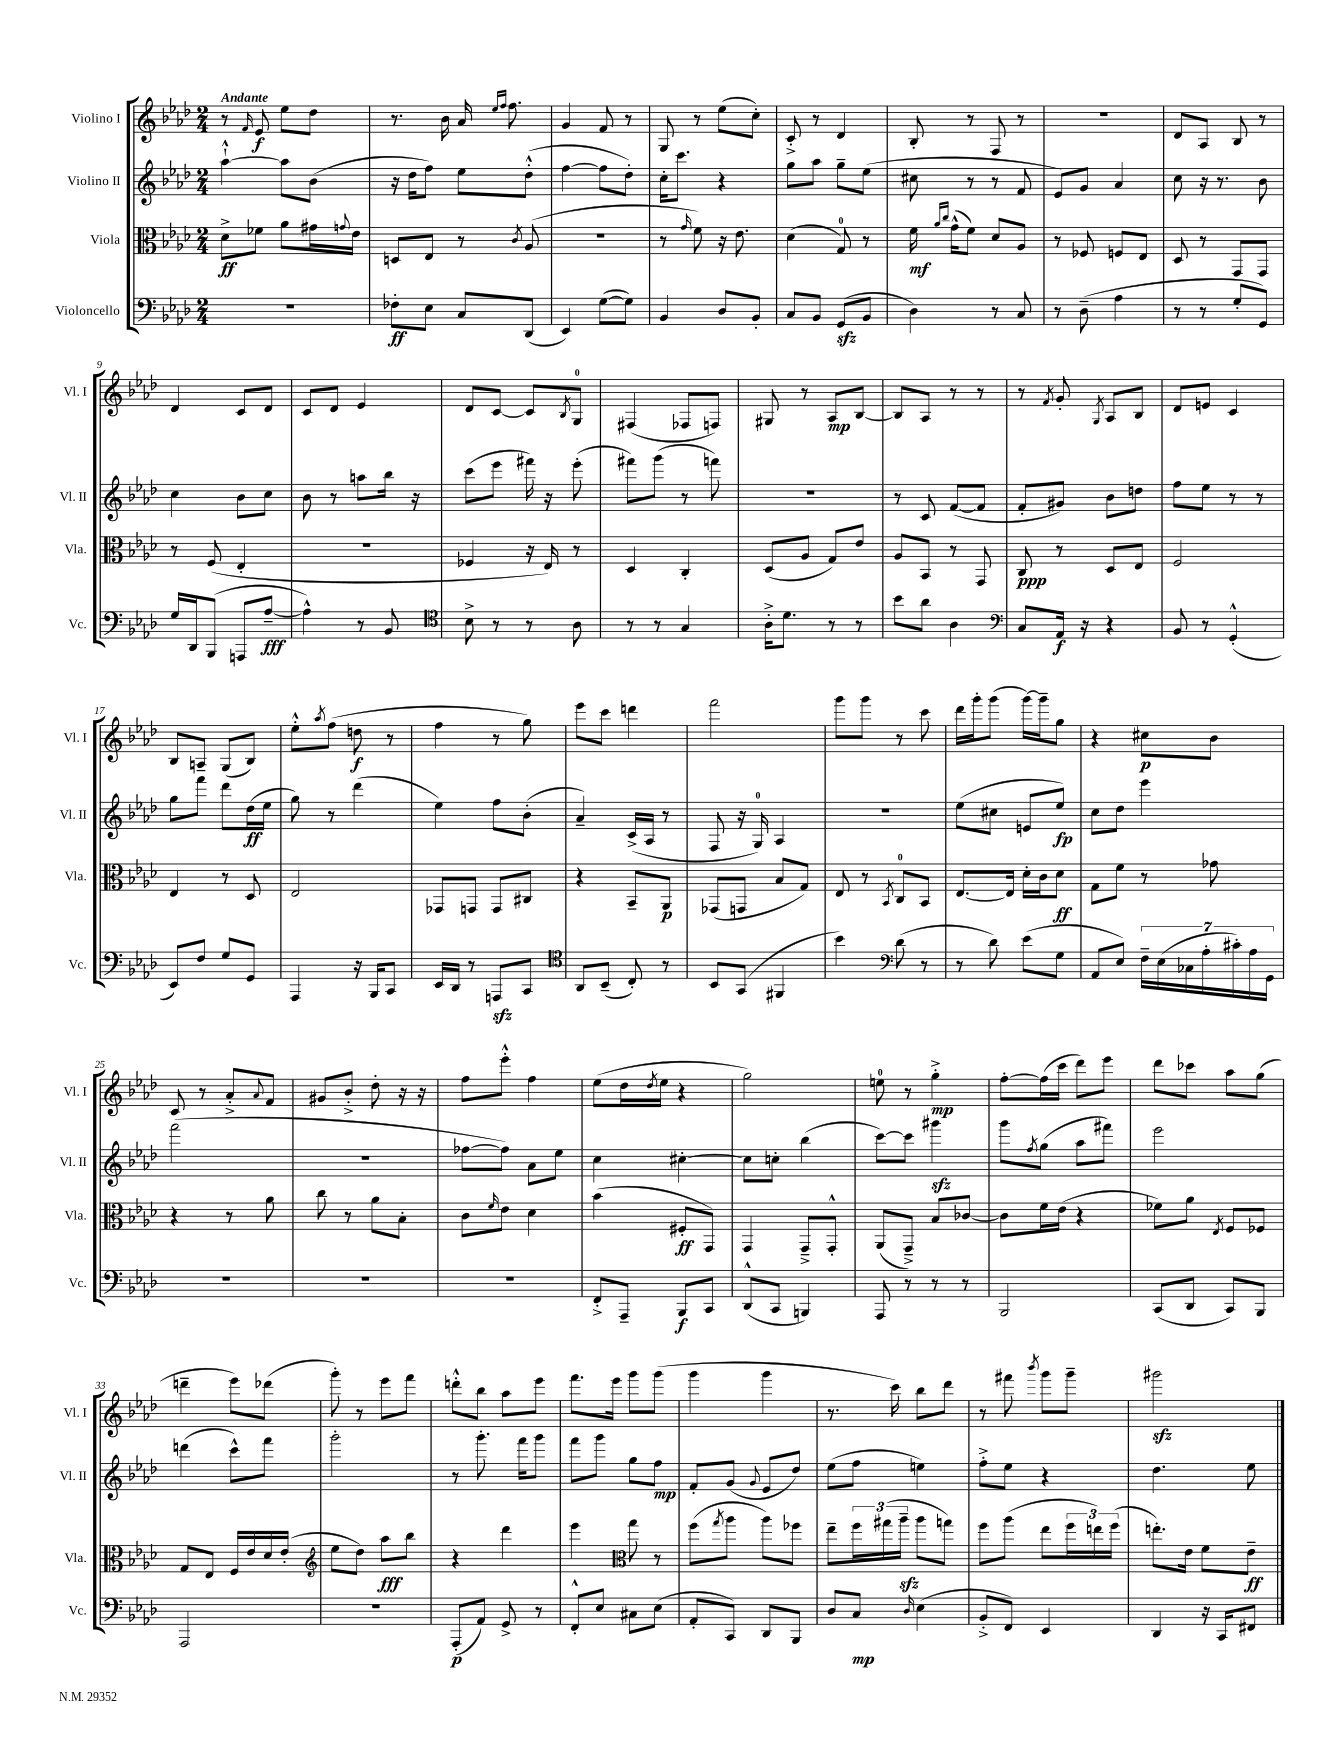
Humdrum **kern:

**kern	**kern	**kern	**kern
*staff4	*staff3	*staff2	*staff1
*clefF4	*clefC3	*clefG2	*clefG2
*k[b-e-a-d-]	*k[b-e-a-d-]	*k[b-e-a-d-]	*k[b-e-a-d-]
*M2/4	*M2/4	*M2/4	*M2/4
2r	8d-^\L	[4aa-`^^\	8r
.	.	.	16qqf/
.	8f-\J	.	8e-/
.	8a-\L	8aa-\]L	8ee-\L
.	16g#\L	(8b-\J	8dd-\J
.	8qqg/	.	.
.	16e-\JJ	.	.
=	=	=	=
8F-'\L	8D/L	16r	8.r
.	.	16dd-\LK	.
8E-\J	8E-/J	8ff\J)	.
.	.	.	16b-\
8C/L	8r	8ee-\L	16a-/
.	.	.	16qqee-/LL
.	.	.	16qqff/JJ
.	.	.	8.ff\
.	8qc/	.	.
(8DD-/J	(8A-/	(8dd-'^^\J	.
=	=	=	=
4EE-/)	2r	[4ff\	4g/
([8G\L	.	8ff\]L	8f/
8G\]J)	.	8dd-'\J)	8r
=	=	=	=
4BB-/	8r	16cc'\LK	8G/
.	.	8.ccc\J	.
.	16qqg/	.	.
.	8f\)	.	8r
8D-/L	16r	4r	(8ee-\L
.	8.e-\	.	.
8BB-'/J	.	.	8cc'\J)
=	=	=	=
8C/L	(4d-\	8gg\L	8c'^/
8BB-/J	.	8aa-\J	8r
(8GG/L	8G/)	8gg~\L	4d-/
8BB-/J	8r	(8ee-\J	.
=	=	=	=
4D-\)	16f\	8cc#\	8B-'/
.	16qqa-/LL	.	.
.	16qqcc/JJ	.	.
.	(16g^^\LK	.	.
.	8f\J)	8r	8r
8r	8d-/L	8r	8F/
8C/	8A-/J	8f/	8r
=	=	=	=
8r	8r	8e-/L)	2r
(8D-~\	8F-/	8g/J	.
4A-\	8F/L	4a-/	.
.	8E-/J	.	.
=	=	=	=
8r	8D-/	8cc\	8d-/L
8r	8r	16r	8A-/J
.	.	8.r	.
8G'/L	8GG/L	.	8B-/
8GG/J)	8GG/J	8b-\	8r
=	=	=	=
16G/LL	8r	4cc\	4d-/
16DD-/J	.	.	.
(8BBB-/J	(8F/	.	.
8AAA/L	4E-'/	8b-\L	8c/L
[8A-~/J	.	8cc\J	8d-/J
=	=	=	=
4A-^^\])	2r	8b-\	8c/L
.	.	8r	8d-/J
8r	.	8aa\L	4e-/
8BB-/	.	16bb-\Jk	.
.	.	16r	.
=	=	=	=
*clefC4	*	*	*
8B-^\	4F-/	(8ccc\L	8d-/L
8r	.	8eee-\J	[8c/J
8r	16r	16fff#\)	8c/]L
.	16E-/)	16r	.
.	.	.	8qB-/
8A-\	8r	(8eee-'\	8G/J
=	=	=	=
8r	4D-/	8fff#\L)	(4F#/
8r	.	(8ggg\J	.
4G/	4C'/	8r	8F-/L
.	.	8fff\)	8F/J)
=	=	=	=
16A-'^\LK	(8D-/L	2r	8G#/
8.d-\J	.	.	.
.	8A-/J	.	8r
8r	8G/L)	.	8A-/L
8r	8e-/J	.	[8B-/J
=	=	=	=
8b-\L	8A-/L	8r	8B-/]L
8a-\J	8BB-/J	8c/	8A-/J
4A-\	8r	([8f/L	8r
.	8GG/	8f/]J	8r
=	=	=	=
*clefF4	*	*	*
8C/L	8C/	8f'/L	8r
.	.	.	8qf/
16AA-/Jk	8r	8g#/J)	8g'/
16r	.	.	.
.	.	.	8qG/
4r	8D-/L	8b-\L	8A-/L
.	8E-/J	8dd\J	8B-/J
=	=	=	=
8BB-/	2F/	8ff\L	8d-/L
8r	.	8ee-\J	8e/J
(4GG'^^/	.	8r	4c/
.	.	8r	.
=	=	=	=
8EE-/L)	4E-/	8gg\L	8B-/L
8F/J	.	8fff\J	8A~/J
8G/L	8r	8ddd-\L	(8G/L
8GG/J	8D-/	(16dd-\L	8B-/J)
.	.	16ee-\JJ	.
=	=	=	=
4AAA-/	2E-/	8gg\)	8ee-'^^\L
.	.	.	8qaa-/
.	.	8r	(8ff\J
16r	.	(4ddd-\	8dd\
16BBB-/LK	.	.	.
8CC/J	.	.	8r
=	=	=	=
16EE-/LL	8GG-/L	4ee-\)	4ff\
16DD-/JJ	.	.	.
8r	8GG/J	.	.
8AAA/L	8GG/L	8ff\L	8r
8CC/J	8C#/J	(8b-'\J	8gg\)
=	=	=	=
*clefC4	*	*	*
8AA-/L	4r	4a-~/)	8eee-\L
(8BB-~/J	.	.	8ccc\J
8C'/)	8BB-~/L	(16c^/LL	4ddd\
.	.	16A-/JJ	.
8r	8AA-/J	8r	.
=	=	=	=
8BB-/L	(8GG-/L	8F/	2fff\
(8GG/J	8GG/J	16r	.
.	.	16G/)	.
4FF#/	8B-/L	4A-/	.
.	8G/J)	.	.
=	=	=	=
4b-\)	8E-/	2r	8ggg\L
.	8r	.	8ggg\J
*clefF4	*	*	*
.	8qBB-/	.	.
(8d-\	8C/L	.	8r
8r	8BB-/J	.	8ccc\
=	=	=	=
8r	[8.E-/L	(8ee-\L	16ddd-\LL
.	.	.	16ggg'\J
8d-\)	.	8cc#\J	(8ggg\J
.	16E-/]Jk	.	.
(8e-\L	16d-'\LL	8e/L	[16ggg\LL)
.	16c\J	.	16ggg~\]J
8G\J	8d-\J	8ee-/J)	8gg\J
=	=	=	=
8AA-/L	8G\L	8cc\L	4r
8E-/J)	8f\J	8dd-\J	.
28F~\LL	8r	4eee-\	8cc#\L
(28E-\	.	.	.
28C-\	.	.	.
28A-'\	.	.	.
.	8g-\	.	8b-\J
28c#'\)	.	.	.
28A-\	.	.	.
28GG\JJ	.	.	.
=	=	=	=
2r	4r	(2fff\	8c/
.	.	.	8r
.	8r	.	8a-'^/L
.	.	.	8qqa-/
.	8a-\	.	8f/J
=	=	=	=
2r	8cc\	2r	8g#/L
.	8r	.	8b-'^/J
.	8a-\L	.	8dd-'\
.	8B-'\J	.	16r
.	.	.	16r
=	=	=	=
2r	8c\L	[8ff-\L	8ff\L
.	16qqf/	.	.
.	8e-\J	8ff-\]J)	8eee-'^^\J
.	4d-\	8a-\L	4ff\
.	.	8ee-\J	.
=	=	=	=
8FF'^/L	(4b-\	4cc\	(8ee-\L
8AAA-~/J	.	.	16dd-\L
.	.	.	8qdd-/
.	.	.	16ee-\JJ
8BBB-/L	8F#'/L	[4cc#'\	4r
8CC/J	8GG/J)	.	.
=	=	=	=
(8DD-^^/L	4GG/	8cc#\]L	2gg\)
8CC/J	.	8cc'\J	.
4BBB/)	8GG~^/L	(4bb-\	.
.	8GG'^^/J	.	.
=	=	=	=
8AAA-/	(8AA-/L	[8ccc\L)	8ee\
8r	8GG~^/J)	8ccc\]J	8r
8r	8B-/L	4ggg#\	4gg'^\
8r	[8c-/J	.	.
=	=	=	=
2BBB-/	8c-\]L	8ggg\L	[8ff'\L
.	.	8qff/	.
.	16f\L	(8gg\J	(16ff\]L
.	(16e-\JJ	.	16ccc\JJ
.	4r	8aa-\L	8ddd-\L)
.	.	8fff#\J)	8eee-\J
=	=	=	=
(8CC/L	8f-\L)	2eee-\	8ddd-\L
8DD-/J	8a-\J	.	8ccc-\J
.	8qE-/	.	.
8CC/L)	8F/L	.	8aa-\L
8BBB-/J	8F-/J	.	(8gg\J
=	=	=	=
2AAA-/	8G/L	(4ddd\	4ddd~\
.	8E-/J	.	.
.	16F/LL	8ccc^^\L)	8eee-\L)
.	16e-/	.	.
.	16d-/	8fff\J	(8ddd-\J
.	(16e-'/JJ	.	.
=	=	=	=
*	*clefG2	*	*
2r	8ee-\L	2ggg'\	8ggg'\)
.	8dd-\J)	.	8r
.	8aa-\L	.	8eee-\L
.	8bb-\J	.	8fff\J
=	=	=	=
(8AAA-'/L	4r	8r	8ddd'^^\L
8AA-/J)	.	8.ggg'\	8bb-\J
8GG^/	4ddd-\	.	8aa-\L
.	.	16fff\LK	.
8r	.	8ggg\J	8eee-\J
=	=	=	=
8FF'^^/L	4eee-\	8fff\L	8.fff\L
8E-/J	.	8ggg\J	.
.	.	.	16eee-\Jk
*	*clefC3	*	*
8C#\L	8gg\	8gg\L	8ggg\L
(8E-\J	8r	8ff\J	(8ggg\J
=	=	=	=
8AA-'/L	(8ff\L	8f'/L	4ggg\
.	8qgg/	.	.
8CC/J)	8aa-\J	(8g/J	.
.	.	8qqg/	.
8DD-/L	8aa-\L)	8e-/L	4ggg\
8BBB-/J	8ff-\J	8dd-/J)	.
=	=	=	=
8D-/L	8ee-~\L	(8ee-\L	8.r
8C/J	24ff\L	8ff\J	.
.	(24gg#\	.	.
.	.	.	16ccc\)
.	24aa-~\JJ	.	.
16qqD-/	.	.	.
(4E-\	8aa-\L	4ee\)	8bb-\L
.	8gg\J)	.	8ddd-\J
=	=	=	=
8BB-'^/L	8ff\L	8ff'^\L	8r
8FF/J)	(8aa-\J	8ee-\J	8fff#\
.	.	.	8qbbb-/
4EE-/	8ee-\L	4r	8ggg\L
.	24ff\L	.	8ggg~\J
.	24ee\)	.	.
.	(24ff\JJ	.	.
=	=	=	=
4DD-/	8.ee'\L)	4.dd-\	2ggg#\
.	16e-\Jk	.	.
16r	8f\L	.	.
16CC/LK	.	.	.
8FF#/J	8e-~\J	8ee-\	.
==	==	==	==
*-	*-	*-	*-
